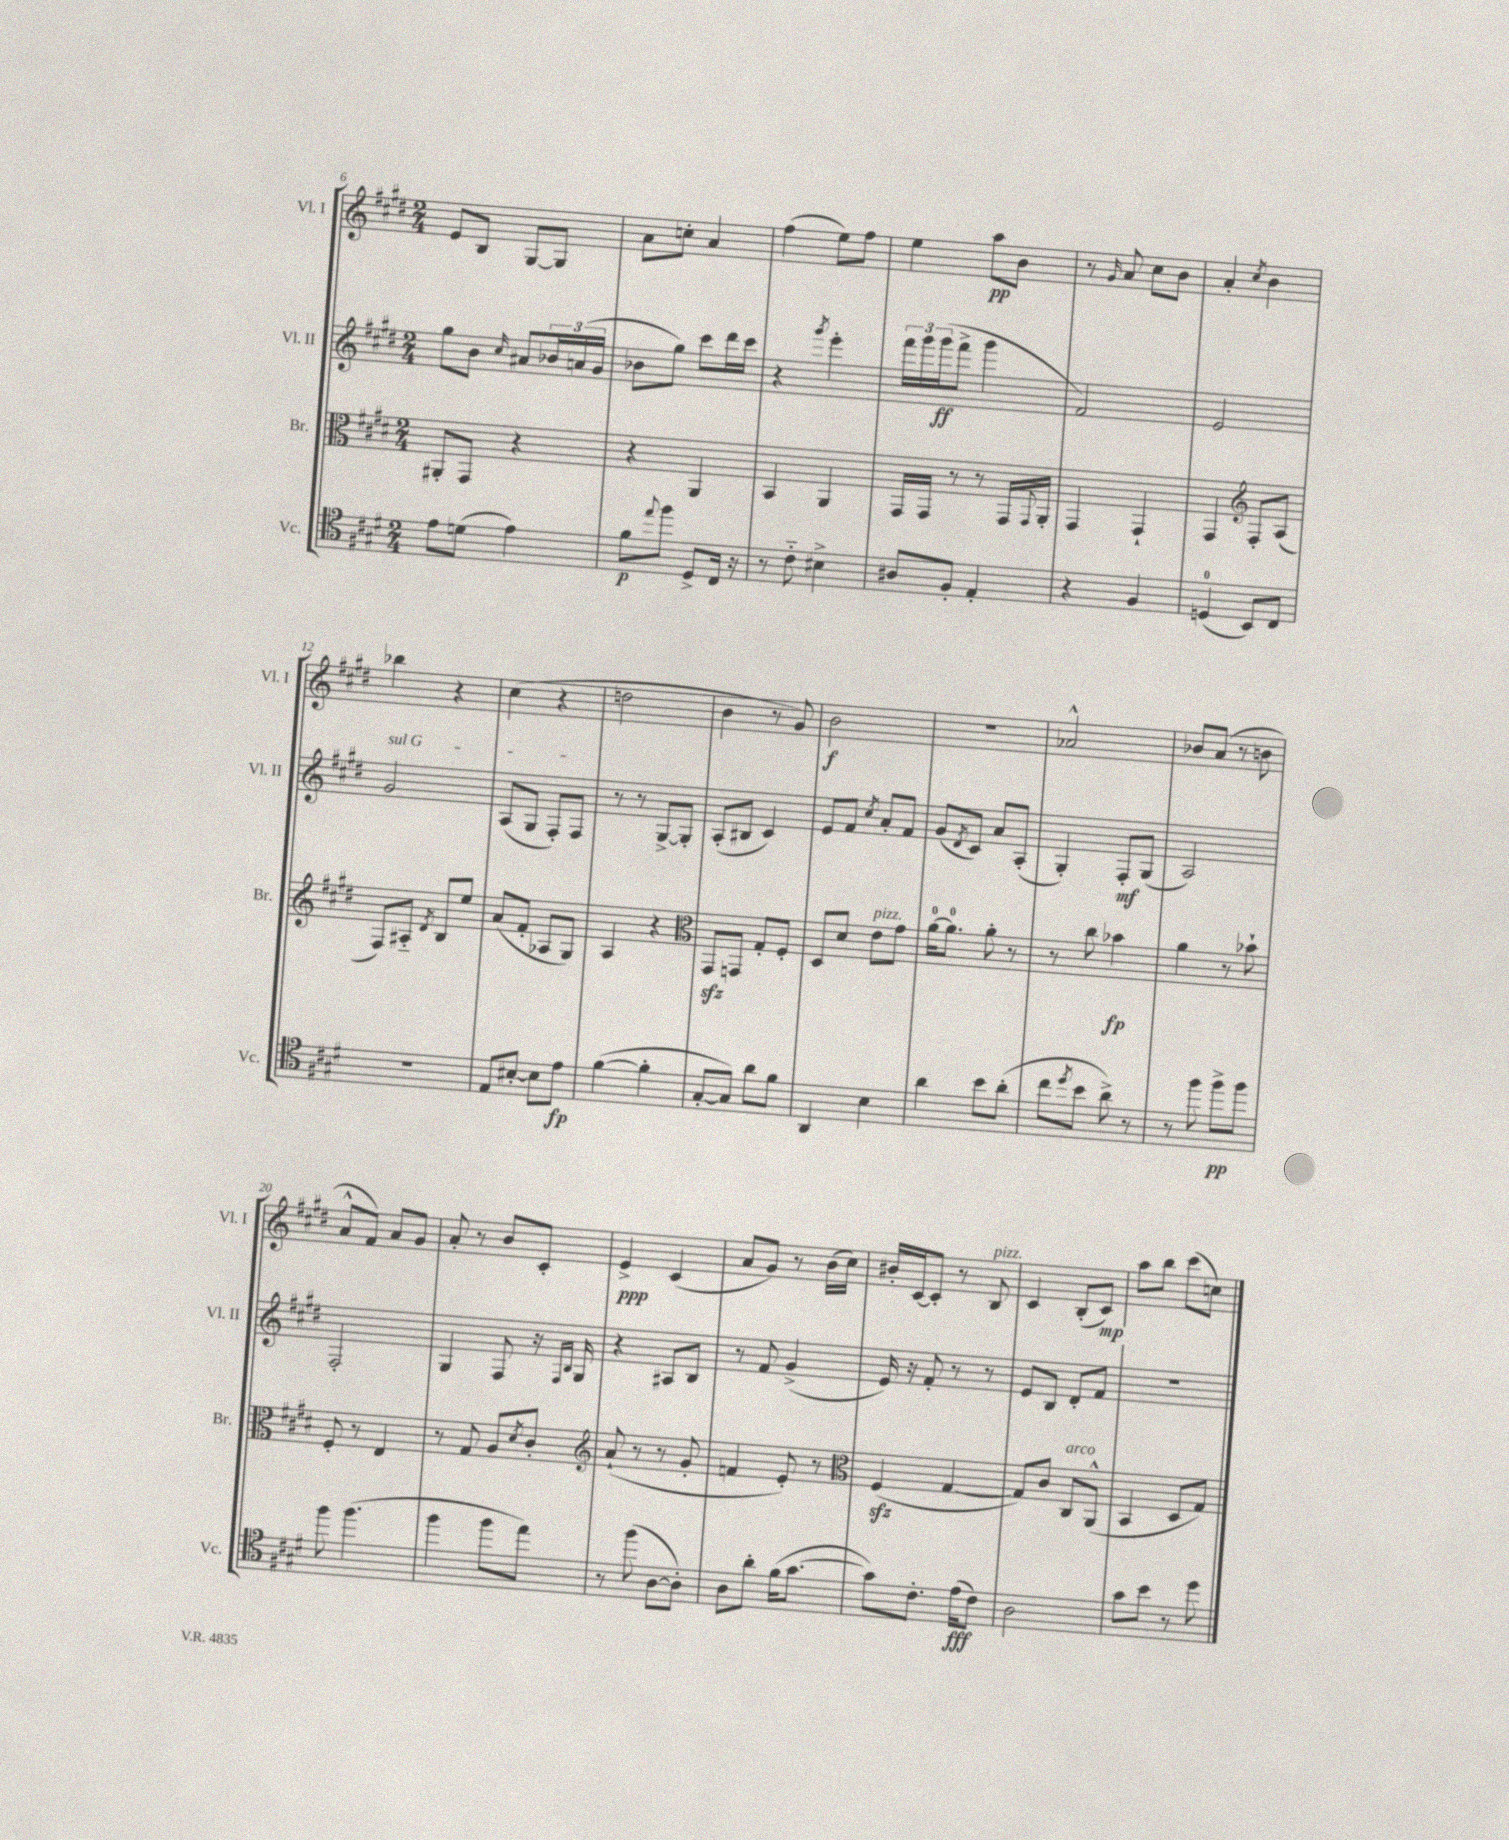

**kern	**kern	**kern	**kern
*staff4	*staff3	*staff2	*staff1
*clefC4	*clefC3	*clefG2	*clefG2
*k[f#c#g#d#]	*k[f#c#g#d#]	*k[f#c#g#d#]	*k[f#c#g#d#]
*M2/4	*M2/4	*M2/4	*M2/4
8e	8AA#'	8gg#	8e
(8d	8GG#	8b	8B
.	.	16qqcc#	.
4e)	4r	8a#	[8G#
.	.	24b-	8G#]
.	.	(24a	.
.	.	24g#	.
=	=	=	=
8f#	4r	8b-	8a
8qqee	.	.	.
8ff#	.	8gg#)	8cc'
8D#^	4AA	8ccc#	4a
16C#	.	16ddd#	.
16r	.	16ccc#	.
=	=	=	=
8r	4BB	4r	(4ff#
8c#'~	.	.	.
.	.	8qggg#	.
4B#^	4AA	4eee'	8ee)
.	.	.	8ff#
=	=	=	=
8A#	16GG#	24fff#	4ee
.	.	24ggg#	.
.	16GG#	.	.
.	.	(24ggg#	.
8F#'	8r	8fff#^	.
4E'	8r	4ggg#	8aa
.	16GG#	.	8b
.	8qqGG#	.	.
.	16AA'	.	.
=	=	=	=
4r	4GG#	2f#)	8r
.	.	.	16qqg#
.	.	.	8a
4F#	4GG#`	.	8cc#
.	.	.	8b
=	=	=	=
(4D	4GG#	2e	4a'
*	*clefG2	*	*
.	.	.	8qcc#
8BB)	8F#'	.	4b
8C#	(8A	.	.
=	=	=	=
2r	8F#)	2g#	4bb-
.	8A#'~	.	.
.	8qd#	.	.
.	8B	.	4r
.	8ee	.	.
=	=	=	=
8E	(8a	(8A	(4cc#
[8B#'	8f#'	8G#	.
8B#]	8A-	8F#')	4r
8e	8G#)	8F#	.
=	=	=	=
([4f#	4A	8r	2dd
.	.	8r	.
4f#']	4r	[8G#^	.
.	.	8G#']	.
=	=	=	=
*	*clefC3	*	*
[8G#'	8GG#	(8A'	4b
8G#])	8GG	8B#	.
8a	8G#'	4c#)	8r
8f#	8F#'	.	8g#)
=	=	=	=
4AA	8D#	8e	2b
.	8d#	8f#	.
.	.	8qcc#	.
4B	8e	8a'	.
.	8g#	8f#	.
=	=	=	=
4a	[16a	(8g#	2r
.	8.a]	.	.
.	.	8qd#	.
.	.	8c#)	.
8b	8a'	8a	.
(8a'	8r	(8A'	.
=	=	=	=
8cc#	8r	4G#')	2a-^^
8qdd#	.	.	.
8b	8cc#	.	.
8a^)	4b-	8F#'	.
8r	.	(8G#	.
=	=	=	=
8r	4a	2A)	8b-
8ff#	.	.	(8a
8ff#^	8r	.	8r
8ff#	8b-`	.	8b
=	=	=	=
8ff#	8F#'	2F#'	8a^^
(4.ff#	8r	.	8f#)
.	4E	.	8a
.	.	.	8g#
=	=	=	=
4ff#	8r	4G#	8a'
.	8G#	.	8r
8ff#	8A	8F#	8b
.	8qd#	.	.
8ee)	8c#'	16r	8c#'
.	.	16qqF#	.
.	.	16qqB	.
.	.	16G#	.
=	=	=	=
*	*clefG2	*	*
8r	(8a`	4r	4e^
(8ff#	8r	.	.
[8A	8r	8A#	(4c#
8A'])	8g#'	8B	.
=	=	=	=
8A	4f	8r	8a
8a'	.	8f#	8g#)
(16f#	8e')	(4g#^	8r
[8.g#	.	.	.
.	8r	.	(16b
.	.	.	16cc#)
=	=	=	=
*	*clefC3	*	*
8g#])	(4F#	16e)	16b#'
.	.	16r	[16c#
8.c#'	.	8f#'	8c#']
.	[4G#	8r	8r
(16e	.	.	.
8c#)	.	8r	8B
=	=	=	=
2A	8G#])	8e	4c#
.	8c#	8B	.
.	8C#	8d#'	(8B'
.	(8AA^^	8f#	8c#)
=	=	=	=
8g#	4BB	2r	8aa
8b	.	.	8bb
8r	8D#	.	(8ccc#
8dd#	8G#)	.	8cc)
==	==	==	==
*-	*-	*-	*-
